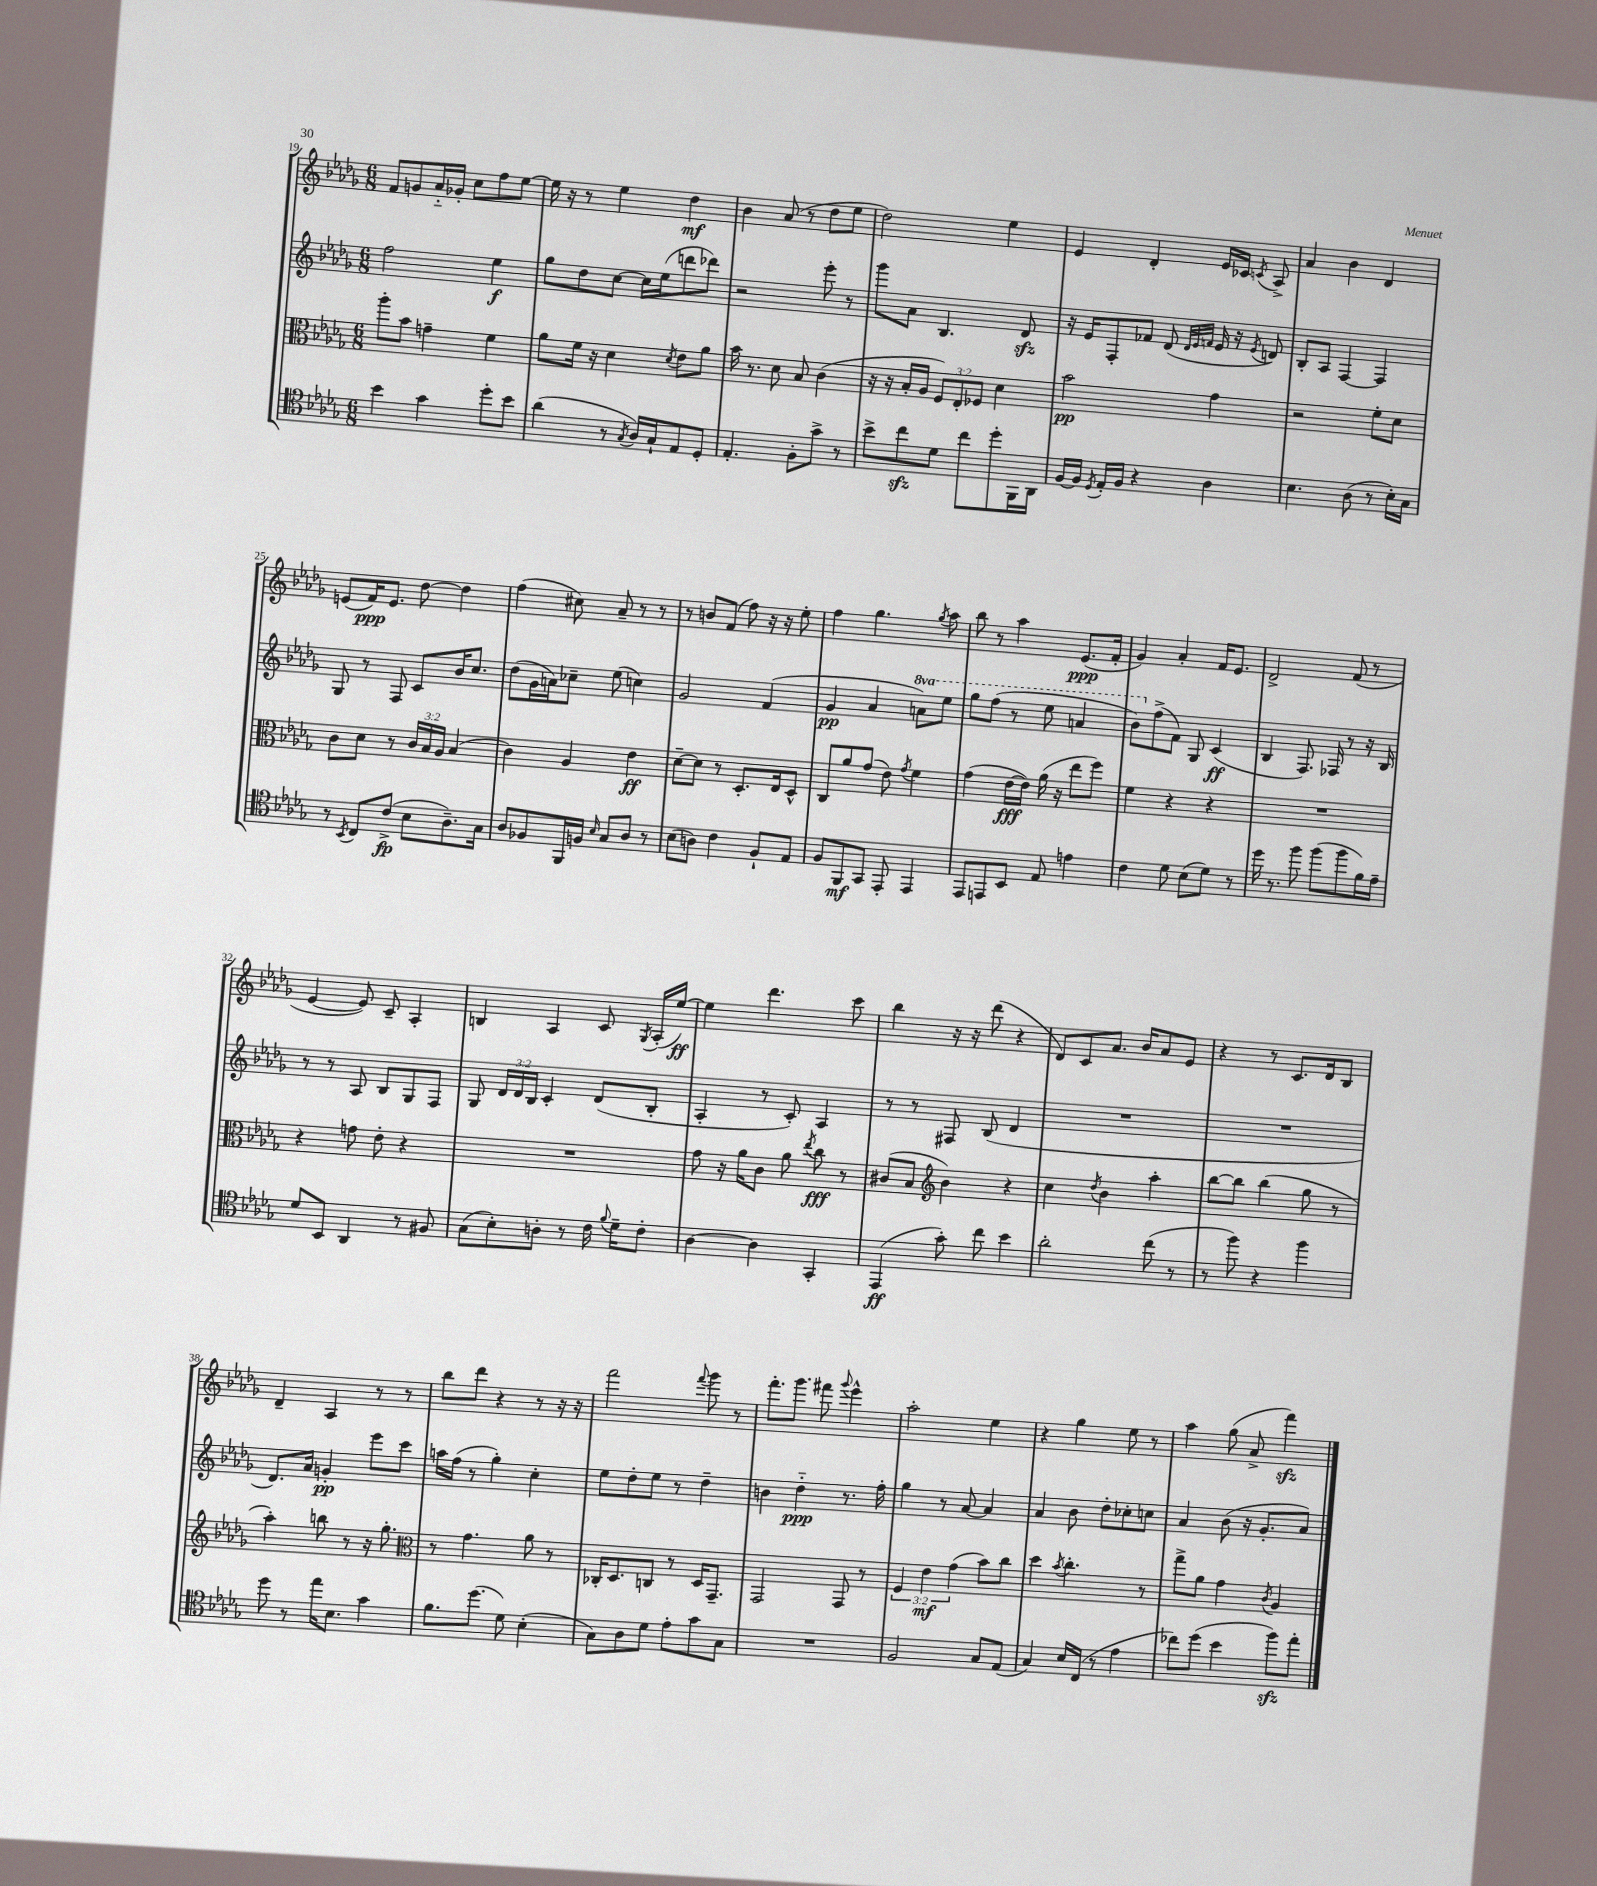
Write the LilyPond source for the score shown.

<<
\new StaffGroup <<
\new Staff = "s0" {
    \clef treble \key des \major \numericTimeSignature \time 6/8
    \autoBeamOff f'8[ g'8 aes'16-_ ges'16]-. c''8[ f''8 ees''8]~ |
    ees''16 r16 r8 ees''4 des''4\mf |
    bes'4 aes'8( r8 des''8[ ees''8] |
    des''2) ees''4 |
    ees'4 des'4-. ees'16[ ces'16] \acciaccatura { c'8 } aes8-> |
    aes'4 bes'4 des'4 |
    e'8[( f'16\ppp) e'8.] des''8~ des''4 |
    f''4( cis''8) aes'8-- r8 r8 |
    r8 b'8[ f'8]( f''8) r16 r16 ees''8-. |
    f''4 ges''4. \acciaccatura { ges''8 } aes''8 |
    bes''8 r8 aes''4 ees'8.[\ppp( f'16]-. |
    ges'4) aes'4-. f'16[ ees'8.] |
    des'2-> f'8( r8 |
    ees'4~ ees'8) c'8-- aes4-. |
    b4 aes4 c'8 \acciaccatura { ges8 } aes16[-.( ees''16]~\ff) |
    ees''4 des'''4. c'''8 |
    bes''4 r16 r16 des'''8( r4 |
    des'8[) c'8 aes'8.] bes'16[ aes'8 ees'8] |
    r4 r8 c'8.[ des'16 bes8] |
    des'4-- aes4 r8 r8 |
    bes''8[ des'''8] r4 r8 r16 r16 |
    f'''2 \appoggiatura { f'''8 } ges'''8 r8 |
    f'''8.[-. ges'''8.] fis'''8 \appoggiatura { ges'''8 } ees'''4-^ |
    aes''2-. ees''4 |
    r4 ges''4 ees''8 r8 |
    aes''4 ges''8( aes'8-> f'''4\sfz) \bar "|." |
}
\new Staff = "s1" {
    \clef treble \key des \major \numericTimeSignature \time 6/8 \override Staff.TupletNumber.text = #tuplet-number::calc-fraction-text \set Staff.ottavationMarkups = #ottavation-simple-ordinals
    \autoBeamOff f''2 ees''4\f |
    ges''8[ des''8 c''8]~ c''16[ ees''16( d'''8 des'''8]) |
    r2 ees'''8-. r8 |
    ges'''8[ aes'8] bes4. des'8\sfz |
    r16 ees'16[ f8-. fes'8] des'8( \grace { des'32[ ees'32 f'32] } ees'16 r16 \acciaccatura { ees'8 } d'8) |
    bes8[-. aes8] f4~ f4 |
    ges8 r8 f8 c'8[ bes'16 c''8.] |
    des''8[( ges'16 a'16) ces''8]-- ees''8( c''4) |
    ges'2 f'4( |
    ges'4\pp aes'4 \ottava #1 a''8[) ees'''8] |
    ges'''8[ f'''8]( r8 ees'''8 a''4 |
    bes''8[) \ottava #0 f''8->( f'8]) ges8 c'4\ff( |
    bes4 f8.) fes16 r8 r16 bes16 |
    r8 r8 aes8 bes8[ ges8 f8] |
    ges8 \tuplet 3/2 { des'16[ des'16 bes16] } c'4-. des'8[( bes8]-. |
    aes4-. r8 c'8-.) aes4 |
    r8 r8 fis8 bes8( des'4 |
    R2. |
    R2. |
    des'8.[) aes'16] g'4-.\pp ees'''8[ c'''8] |
    a''16[ f''16]( r8 ges''4-.) c''4-. |
    ees''8[ des''8-. ees''8] r8 des''4-- |
    b'4 des''4-_\ppp r8. f''16-. |
    ges''4 r8 aes'8~ aes'4 |
    aes'4 bes'8 des''8[-. ces''8-. c''8] |
    aes'4 bes'8( r16 ges'8.[-. aes'8]) \bar "|." |
}
\new Staff = "s2" {
    \clef alto \key des \major \numericTimeSignature \time 6/8 \override Staff.TupletNumber.text = #tuplet-number::calc-fraction-text
    \autoBeamOff aes''8[-. bes'8] g'4-- f'4 |
    aes'8[ f'16] r16 des'4 \acciaccatura { des'8 } ees'8[ aes'8] |
    bes'16 r8. des'8 bes8 c'4( |
    r16 r16 bes16[-. aes16] \tuplet 3/2 { f8[) ees8-. fes8] } des'4 |
    bes'2\pp ges'4 |
    r2 f'8[-. des'8] |
    c'8[ des'8] r8 \tuplet 3/2 { c'16[ bes16 aes16] } bes4( |
    c'4) aes4 ees'4\ff |
    des'8[~-- des'8] r8 des8.[-. ees16 des8]-^ |
    c8[ aes'8 ges'8]( ees'8) \acciaccatura { ges'8 } f'4 |
    ges'4( ees'16[~\fff ees'16]) aes'16( r16 ees''8[ f''8]) |
    f'4 r4 r4 |
    R2. |
    r4 g'8 ees'8-. r4 |
    R2. |
    ges'8 r16 aes'16[ c'8] aes'8 \acciaccatura { ees''8 } c''8\fff r8 |
    cis'8[( bes8] \clef treble bes'4) r4 |
    c''4 \acciaccatura { des''8 } bes'4 aes''4-. |
    bes''8[~ bes''8] bes''4( ges''8 r8 |
    aes''4-.) b''8 r8 r16 ges''8.-. |
    \clef alto r8 ges'4. aes'8 r8 |
    ces16[-. des8. c8] r8 des16[ ges,8.]-- |
    ges,2 ges,8 r8 |
    \tuplet 3/2 { f4 ees'4\mf ges'4( } bes'8[) c''8] |
    des''4 \acciaccatura { bes'8 } c''4.-. r8 |
    ges''8[-> aes'8] ges'4 \acciaccatura { c'8 } aes4 \bar "|." |
}
\new Staff = "s3" {
    \clef tenor \key des \major \numericTimeSignature \time 6/8
    \autoBeamOff bes'4 ges'4 des''8[-. bes'8] |
    aes'4( r8 \acciaccatura { ges8 } aes16[) ges16-! ees8 des8]-. |
    ees4.-. f8[-. ges'8]-> r8 |
    bes'8[-> c''8\sfz des'8] c''8[ des''8-. f,16 aes,16] |
    f16[~ f16] \acciaccatura { des8 } ees16[-. f16] r4 aes4 |
    bes4. aes8( r8 bes16[-.) ges16] |
    r8 \acciaccatura { bes,8 } c8[ c'8]->\fp( bes8[ aes8.--) ges16] |
    aes8[ fes8 f,16 f16] \grace { bes16 } ges8[ aes8] r8 |
    bes8[( a8]) c'4 f8[-! ees8] |
    f8[ f,8\mf ges,8] ees,8-. ees,4 |
    ees,8[ e,8 bes,8] ees8 e'4 |
    c'4 des'8 bes8[( des'8]) r8 |
    des''16 r8. f''8 f''8[( f''8 f'16) ees'16]-- |
    des'8[ bes,8] aes,4 r8 fis8 |
    ges8[( bes8-.) a8]-. r8 c'16 \appoggiatura { f'8 } des'16[-- c'8]-. |
    aes4~ aes4 ges,4-. |
    ees,4\ff( ges'8-.) c''8 bes'4 |
    aes'2-. c''8( r8 |
    r8 f''8) r4 f''4 |
    des''8 r8 ees''16[ bes8.] ges'4 |
    f'8.[ des''8.]( des'8) bes4-.( |
    ges8[) aes8 des'8] ees'8[-. ges'8 ges8] |
    R2. |
    f2 ges8[ ees8]( |
    ges4) bes16[ c16]( r8 ees'4 |
    ces''8[) des''8]( bes'4 f''8[\sfz) ees''8]-. \bar "|." |
}
>>
>>
\layout { \context { \Score currentBarNumber = #19 } }
